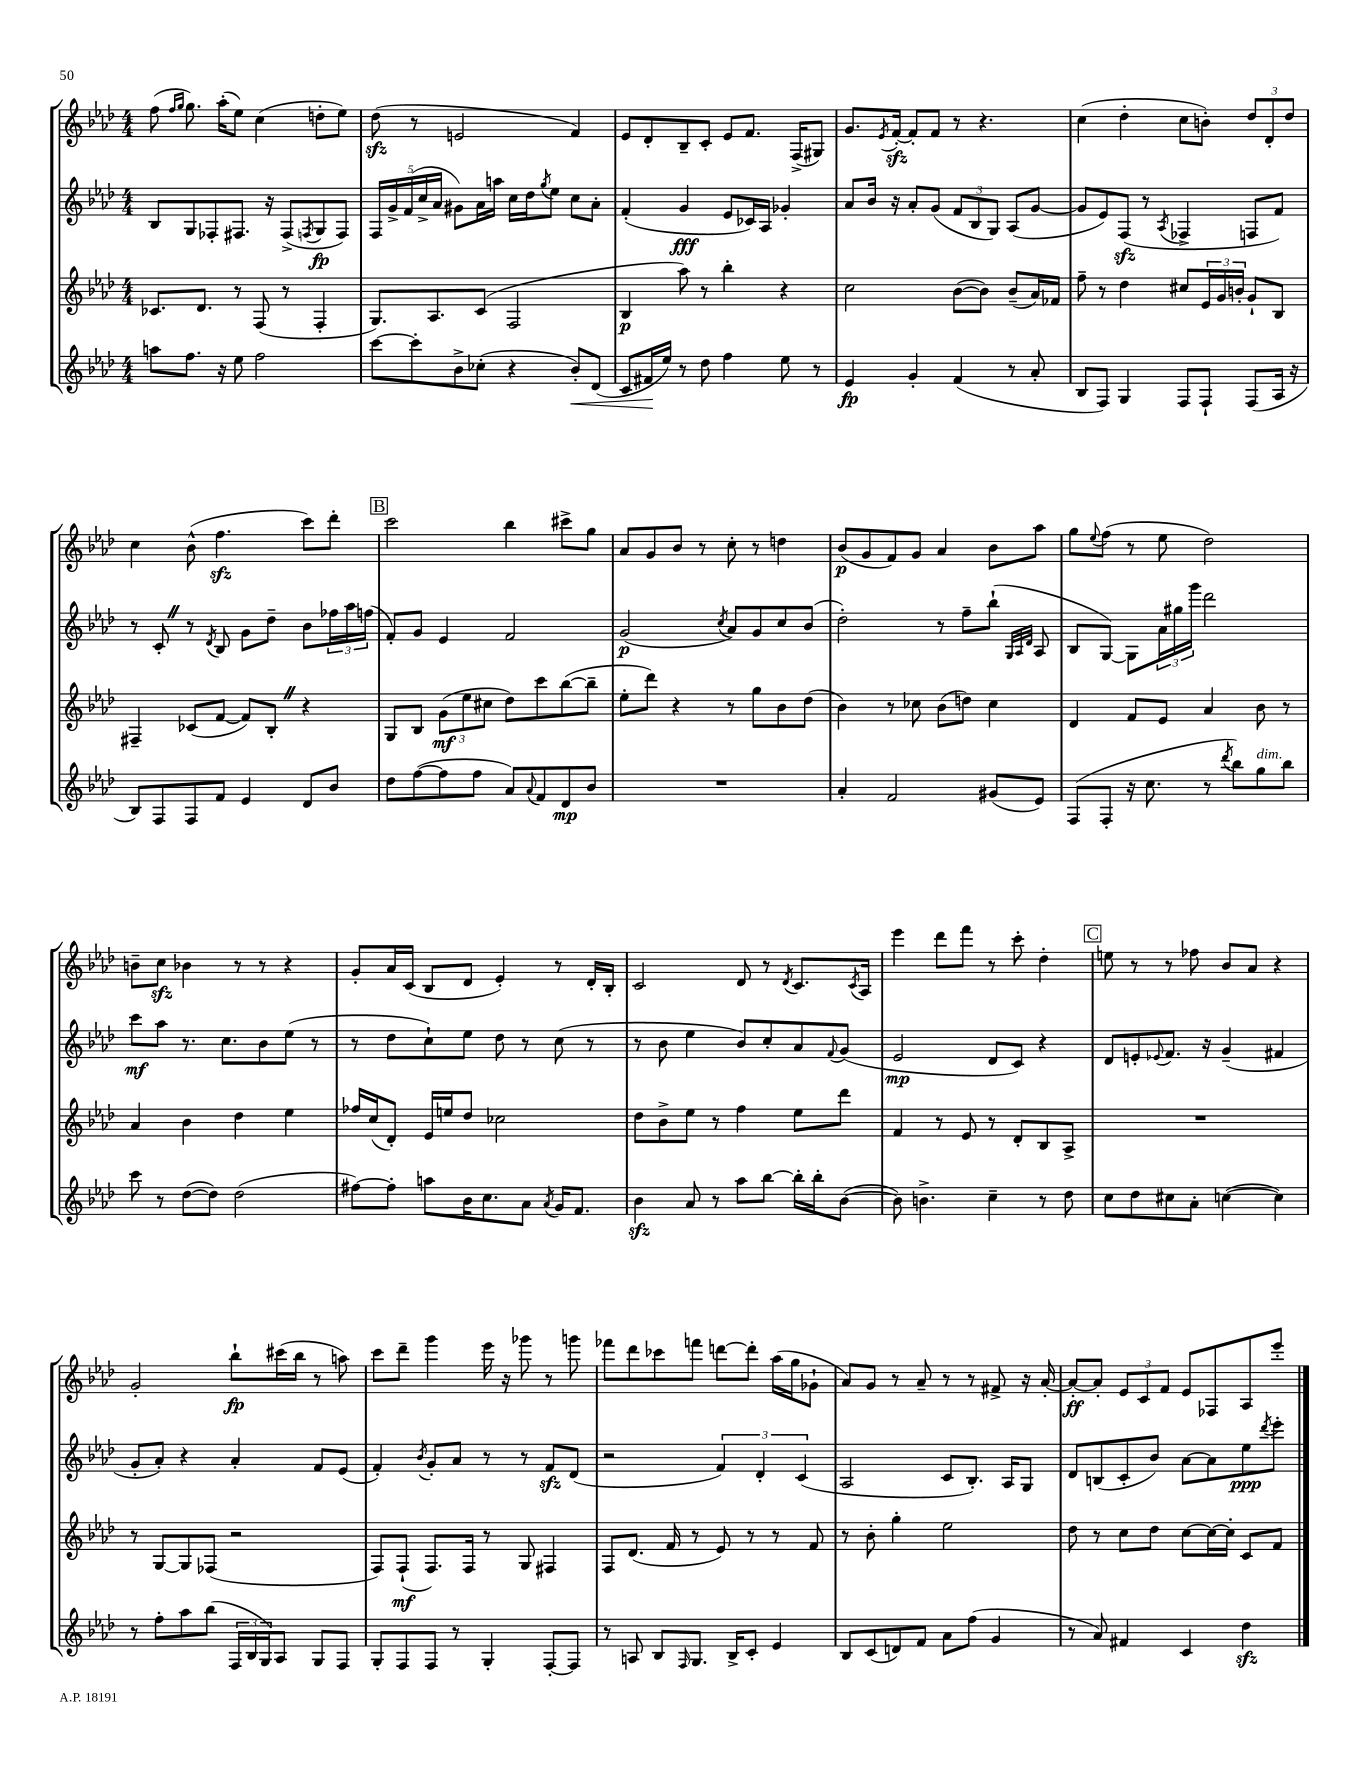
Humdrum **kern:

**kern	**dynam	**kern	**dynam	**kern	**dynam	**kern	**dynam
*part4	*part4	*part3	*part3	*part2	*part2	*part1	*part1
*staff4	*staff4	*staff3	*staff3	*staff2	*staff2	*staff1	*staff1
*clefG2	*	*clefG2	*	*clefG2	*	*clefG2	*
*k[b-e-a-d-]	*	*k[b-e-a-d-]	*	*k[b-e-a-d-]	*	*k[b-e-a-d-]	*
*M4/4	*	*M4/4	*	*M4/4	*	*M4/4	*
=41	=41	=41	=41	=41	=41	=41	=41
8aan\L	.	8.c-X/L	.	8B-/L	.	(8ff\	.
.	.	.	.	.	.	16qqff/LL	.
.	.	.	.	.	.	16qqgg/JJ	.
8.ff\J	.	.	.	8G/	.	8.gg\)	.
.	.	8.d-/J	.	.	.	.	.
.	.	.	.	8F-X'/	.	.	.
16r	.	.	.	.	.	(16aa-'\KL	.
8ee-\	.	8r	.	8.F#X/J	.	8ee-\J)	.
2ff\	.	(8F/	.	.	.	(4cc\	.
.	.	.	.	16r	.	.	.
.	.	8r	.	(8F#^/L	.	.	.
.	.	.	.	8qFn/	.	.	.
.	.	4F'/	.	8G/	fp	8ddn'\L	.
.	.	.	.	8F/J)	.	8ee-\J)	.
=42	=42	=42	=42	=42	=42	=42	=42
[8ccc\L	.	8.G/L)	.	20F/LL	.	(8dd-zz\	.
.	.	.	.	20g^/	.	.	.
.	.	.	.	(20f/	.	.	.
8ccc'\]	.	.	.	.	.	8r	.
.	.	.	.	20cc^/	.	.	.
.	.	8.A-/	.	.	.	.	.
.	.	.	.	20a-/JJ	.	.	.
8b-^\	.	.	.	8g#X\L)	.	2en/	.
(8cc-X'\J	.	(8c/J	.	16a-\L	.	.	.
.	.	.	.	16aan\JJ	.	.	.
4r	.	2F/	.	16cc\LL	.	.	.
.	.	.	.	16dd-\J	.	.	.
.	.	.	.	8qgg/	.	.	.
.	.	.	.	8ee-\J	.	.	.
!	!LO:HP:b	!	!	!	!	!	!
8b-'/L)	<	.	.	8cc\L	.	4f/)	.
(8d-/J	.	.	.	8a-'\J	.	.	.
=43	=43	=43	=43	=43	=43	=43	=43
8c/L	.	4B-/	p	(4f'/	.	8e-/L	.
16f#X/L	.	.	.	.	.	8d-'/	.
16ee-/JJ)	[	.	.	.	.	.	.
8r	.	8aa-\)	.	4g/	fff	8B-~/	.
8dd-\	.	8r	.	.	.	8c'/J	.
4ff\	.	4bb-'\	.	8e-/L	.	8e-/L	.
.	.	.	.	16c-X/L)	.	8.f/J	.
.	.	.	.	16A-/JJ	.	.	.
8ee-\	.	4r	.	4g-X'/	.	.	.
.	.	.	.	.	.	(16F^/KL	.
8r	.	.	.	.	.	8G#X/J)	.
=44	=44	=44	=44	=44	=44	=44	=44
4e-/	fp	2cc\	.	8a-/L	.	8.g/L	.
.	.	.	.	16b-/Jk	.	.	.
.	.	.	.	.	.	8qe-/	.
.	.	.	.	16r	.	[16fzz'/Jk	.
4g'/	.	.	.	8a-'/L	.	8f'/L]	.
.	.	.	.	(8g/J	.	8f/J	.
(4f/	.	([8b-\L	.	12f/L	.	8r	.
.	.	.	.	12B-/	.	.	.
.	.	8b-\J])	.	.	.	4.r	.
.	.	.	.	12G/J)	.	.	.
8r	.	(8b-~/L	.	(8A-/L	.	.	.
8a-'/	.	16a-/L)	.	[8g/J	.	.	.
.	.	16f-X/JJ	.	.	.	.	.
=45	=45	=45	=45	=45	=45	=45	=45
8B-/L	.	8ff~\	.	8g/L]	.	(4cc\	.
8F/J)	.	8r	.	8e-/)	.	.	.
4G/	.	4dd-\	.	(8Fzz/J	.	4dd-'\	.
.	.	.	.	8r	.	.	.
.	.	.	.	8qA-/	.	.	.
8F/L	.	8cc#X/L	.	4F-X^/	.	8cc\L	.
8F`/J	.	24e-/L	.	.	.	8bn'\J)	.
.	.	24g/	.	.	.	.	.
.	.	24bn'/JJ	.	.	.	.	.
(8F/L	.	8g`/L	.	8Fn/L	.	12dd-/L	.
.	.	.	.	.	.	12d-'/	.
16A-/Jk	.	8B-/J	.	8f/J)	.	.	.
.	.	.	.	.	.	12dd-/J	.
16r	.	.	.	.	.	.	.
!!LO:LB:g=z
=46	=46	=46	=46	=46	=46	=46	=46
8B-/L)	.	4F#X~/	.	8r	.	4cc\	.
8F/	.	.	.	8c'Z/	.	.	.
8F/	.	(8c-X/L	.	8r	.	(8b-^^\	.
.	.	.	.	8qd-/	.	.	.
8f/J	.	[8f/J	.	8B-/	.	4.ffzz\	.
4e-/	.	8f/L])	.	8g\L	.	.	.
.	.	8B-'Z/J	.	8dd-~\J	.	.	.
8d-/L	.	4r	.	8b-\L	.	8ccc\L)	.
8b-/J	.	.	.	24ff-X\L	.	8ddd-'\J	.
.	.	.	.	24aa-\	.	.	.
.	.	.	.	(24ffn\JJ	.	.	.
!!LO:REH:place=s1:t=B
=47	=47	=47	=47	=47	=47	=47	=47
8dd-\L	.	8G/L	.	8f'/L)	.	2ccc\	.
([8ff\	.	8B-/J	.	8g/J	.	.	.
8ff\]	.	(12g\L	mf	4e-/	.	.	.
.	.	12ee-\	.	.	.	.	.
8ff\J	.	.	.	.	.	.	.
.	.	12cc#X\J	.	.	.	.	.
8a-/L)	.	8dd-\L)	.	2f/	.	4bb-\	.
8qqa-/	.	.	.	.	.	.	.
8f/	.	8ccc\	.	.	.	.	.
8d-/	mp	([8bb-\	.	.	.	8ccc#X^\L	.
8b-/J	.	8bb-~\J]	.	.	.	8gg\J	.
=48	=48	=48	=48	=48	=48	=48	=48
1r	.	8ee-'\L	.	(2g/	p	8a-/L	.
.	.	8ddd-\J)	.	.	.	8g/	.
.	.	4r	.	.	.	8b-/J	.
.	.	.	.	.	.	8r	.
.	.	.	.	8qcc/	.	.	.
.	.	8r	.	8a-/L)	.	8cc'\	.
.	.	8gg\L	.	8g/	.	8r	.
.	.	8b-\	.	8cc/	.	4ddn\	.
.	.	(8dd-\J	.	(8b-/J	.	.	.
=49	=49	=49	=49	=49	=49	=49	=49
4a-'/	.	4b-\)	.	2dd-'\)	.	(8b-/L	p
.	.	.	.	.	.	8g/	.
2f/	.	8r	.	.	.	8f/)	.
.	.	8cc-X\	.	.	.	8g/J	.
.	.	(8b-\L	.	8r	.	4a-/	.
.	.	8ddn\J)	.	8ff~\L	.	.	.
(8g#X/L	.	4cc-\	.	(8bb-`\J	.	8b-\L	.
.	.	.	.	32qqG/LLL	.	.	.
.	.	.	.	32qqA-/	.	.	.
.	.	.	.	32qqd-/JJJ	.	.	.
8e-/J)	.	.	.	8A-/	.	8aa-\J	.
=50	=50	=50	=50	=50	=50	=50	=50
(8F/L	.	4d-/	.	8B-/L	.	8gg\L	.
.	.	.	.	.	.	8qqee-/	.
8F'/J	.	.	.	[8G/J)	.	(8ff\J	.
16r	.	8f/L	.	8G\L]	.	8r	.
8.cc\	.	.	.	.	.	.	.
.	.	8e-/J	.	24a-\L	.	8ee-\	.
.	.	.	.	24gg#X\	.	.	.
.	.	.	.	24ggg\JJ	.	.	.
8r	.	4a-/	.	2ddd-\	.	2dd-\)	.
8qddd-/	.	.	.	.	.	.	.
8bb-\L)	.	.	.	.	.	.	.
!LO:TX:a:i:t=dim.	!	!	!	!	!	!	!
8gg\	.	8b-\	.	.	.	.	.
8bb-\J	.	8r	.	.	.	.	.
!!LO:LB:g=z
=51	=51	=51	=51	=51	=51	=51	=51
8ccc\	.	4a-/	.	8ccc\L	mf	8bn~\L	.
8r	.	.	.	8aa-\J	.	8cczz\J	.
([8dd-\L	.	4b-\	.	8.r	.	4b-X\	.
8dd-\J])	.	.	.	.	.	.	.
.	.	.	.	8.cc\L	.	.	.
(2dd-\	.	4dd-\	.	.	.	8r	.
.	.	.	.	8b-\	.	8r	.
.	.	4ee-\	.	(8ee-\J	.	4r	.
.	.	.	.	8r	.	.	.
=52	=52	=52	=52	=52	=52	=52	=52
[8ff#X\L)	.	16ff-X/LL	.	8r	.	8g'/L	.
.	.	(16cc/J	.	.	.	.	.
8ff#'\J]	.	8d-'/J)	.	8dd-\L	.	16a-/L	.
.	.	.	.	.	.	(16c/JJ	.
8aan\L	.	16e-/LL	.	8cc`\)	.	8B-/L	.
.	.	16een/J	.	.	.	.	.
16b-\K	.	8dd-/J	.	8ee-\J	.	8d-/J	.
8.cc\	.	.	.	.	.	.	.
.	.	2cc-X\	.	8dd-\	.	4e-'/)	.
8a-\J	.	.	.	8r	.	.	.
8qa-/	.	.	.	.	.	.	.
16g/KL	.	.	.	(8cc\	.	8r	.
8.f/J	.	.	.	.	.	.	.
.	.	.	.	8r	.	16d-'/LL	.
.	.	.	.	.	.	16B-'/JJ	.
=53	=53	=53	=53	=53	=53	=53	=53
4b-zz\	.	8dd-\L	.	8r	.	2c/	.
.	.	8b-^\	.	8b-\	.	.	.
8a-/	.	8ee-\J	.	4ee-\	.	.	.
8r	.	8r	.	.	.	.	.
8aa-\L	.	4ff\	.	8b-/L)	.	8d-/	.
[8bb-\J	.	.	.	8cc'/	.	8r	.
.	.	.	.	.	.	8qd-/	.
16bb-'\LL]	.	8ee-\L	.	8a-/	.	8.c/L	.
16bb-'\J	.	.	.	.	.	.	.
.	.	.	.	8qqf/	.	.	.
([8b-\J	.	8ddd-\J	.	(8g/J	.	.	.
.	.	.	.	.	.	8qc/	.
.	.	.	.	.	.	16A-/Jk	.
=54	=54	=54	=54	=54	=54	=54	=54
8b-\])	.	4f/	.	2e-/	mp	4eee-\	.
4.bn^\	.	.	.	.	.	.	.
.	.	8r	.	.	.	8ddd-\L	.
.	.	8e-/	.	.	.	8fff\J	.
4cc~\	.	8r	.	8d-/L	.	8r	.
.	.	8d-'/L	.	8c/J)	.	8ccc'\	.
8r	.	8B-/	.	4r	.	4dd-'\	.
8dd-\	.	8A-^/J	.	.	.	.	.
!!LO:REH:place=s1:t=C
=55	=55	=55	=55	=55	=55	=55	=55
8cc\L	.	1r	.	8d-/L	.	8een\	.
8dd-\	.	.	.	8en'/	.	8r	.
.	.	.	.	8qqe-X/	.	.	.
8cc#X\	.	.	.	8.f/J	.	8r	.
8a-'\J	.	.	.	.	.	8ff-X\	.
.	.	.	.	16r	.	.	.
([4ccn\	.	.	.	(4g~/	.	8b-/L	.
.	.	.	.	.	.	8a-/J	.
4cc\])	.	.	.	4f#X/	.	4r	.
!!LO:LB:g=z
=56	=56	=56	=56	=56	=56	=56	=56
8r	.	8r	.	8g'/L	.	2g'/	.
8ff'\L	.	[8G/L	.	8a-'/J)	.	.	.
8aa-\	.	8G/]	.	4r	.	.	.
(8bb-\J	.	(8F-X/J	.	.	.	.	.
24F/LL	.	2r	.	4a-'/	.	8bb-`\L	fp
24B-/	.	.	.	.	.	.	.
24G/J)	.	.	.	.	.	.	.
8A-/J	.	.	.	.	.	(16ccc#X\L	.
.	.	.	.	.	.	16bb-\JJ	.
8G/L	.	.	.	8f/L	.	8r	.
8F/J	.	.	.	(8e-/J	.	8aan\)	.
=57	=57	=57	=57	=57	=57	=57	=57
8G'/L	.	8F/L)	.	4f'/)	.	8ccc\L	.
8F/	.	(8F`/J	mf	.	.	8ddd-~\J	.
.	.	.	.	8qb-/	.	.	.
8F/J	.	8.F/L)	.	8g'/L	.	4ggg\	.
8r	.	.	.	8a-/J	.	.	.
.	.	16F/Jk	.	.	.	.	.
4G'/	.	8r	.	8r	.	16eee-\	.
.	.	.	.	.	.	16r	.
.	.	8G/	.	8r	.	8ggg-X\	.
[8F'/L	.	4F#X/	.	8fzz/L	.	8r	.
8F/J]	.	.	.	(8d-/J	.	8gggn\	.
=58	=58	=58	=58	=58	=58	=58	=58
8r	.	8F/L	.	2r	.	8fff-X\L	.
8An/	.	(8.d-/J	.	.	.	8ddd-\	.
8B-/L	.	.	.	.	.	8ccc-X\	.
.	.	16f/	.	.	.	.	.
16qqF/	.	.	.	.	.	.	.
8.G/J	.	8r	.	.	.	8fffn\J	.
.	.	8e-/)	.	6f/)	.	[8dddn\L	.
16B-^/KL	.	.	.	.	.	.	.
8c'/J	.	8r	.	.	.	8ddd'\J]	.
.	.	.	.	6d-'/	.	.	.
4e-/	.	8r	.	.	.	(16aa-\LL	.
.	.	.	.	.	.	16gg\J	.
.	.	.	.	(6c/	.	.	.
.	.	8f/	.	.	.	8g-X`\J	.
=59	=59	=59	=59	=59	=59	=59	=59
8B-/L	.	8r	.	2A-/	.	8a-/L)	.
(8c/	.	8b-'\	.	.	.	8g/J	.
8dn/)	.	4gg'\	.	.	.	8r	.
8f/J	.	.	.	.	.	8a-~/	.
8a-\L	.	2ee-\	.	8c/L	.	8r	.
(8ff\J	.	.	.	8.B-'/J)	.	8r	.
4g/	.	.	.	.	.	8f#X^/	.
.	.	.	.	16A-/KL	.	.	.
.	.	.	.	8G/J	.	16r	.
.	.	.	.	.	.	[16a-'/	.
=60	=60	=60	=60	=60	=60	=60	=60
8r	.	8dd-\	.	8d-/L	.	8a-'/L_	ff
8a-/)	.	8r	.	(8Bn/	.	8a-'/J]	.
4f#X/	.	8cc\L	.	8c'/	.	12e-/L	.
.	.	.	.	.	.	12c/	.
.	.	8dd-\J	.	8b-/J)	.	.	.
.	.	.	.	.	.	12f/J	.
4c/	.	[8cc\L	.	[8a-\L	.	8e-/L	.
.	.	16cc\L_	.	8a-\]	.	8F-X/	.
.	.	16cc'\JJ]	.	.	.	.	.
4dd-zz\	.	8c/L	.	8ee-\	ppp	8A-/	.
.	.	.	.	8qddd-/	.	.	.
.	.	8f/J	.	8eee-'\J	.	8eee-'/J	.
==	==	==	==	==	==	==	==
*-	*-	*-	*-	*-	*-	*-	*-
